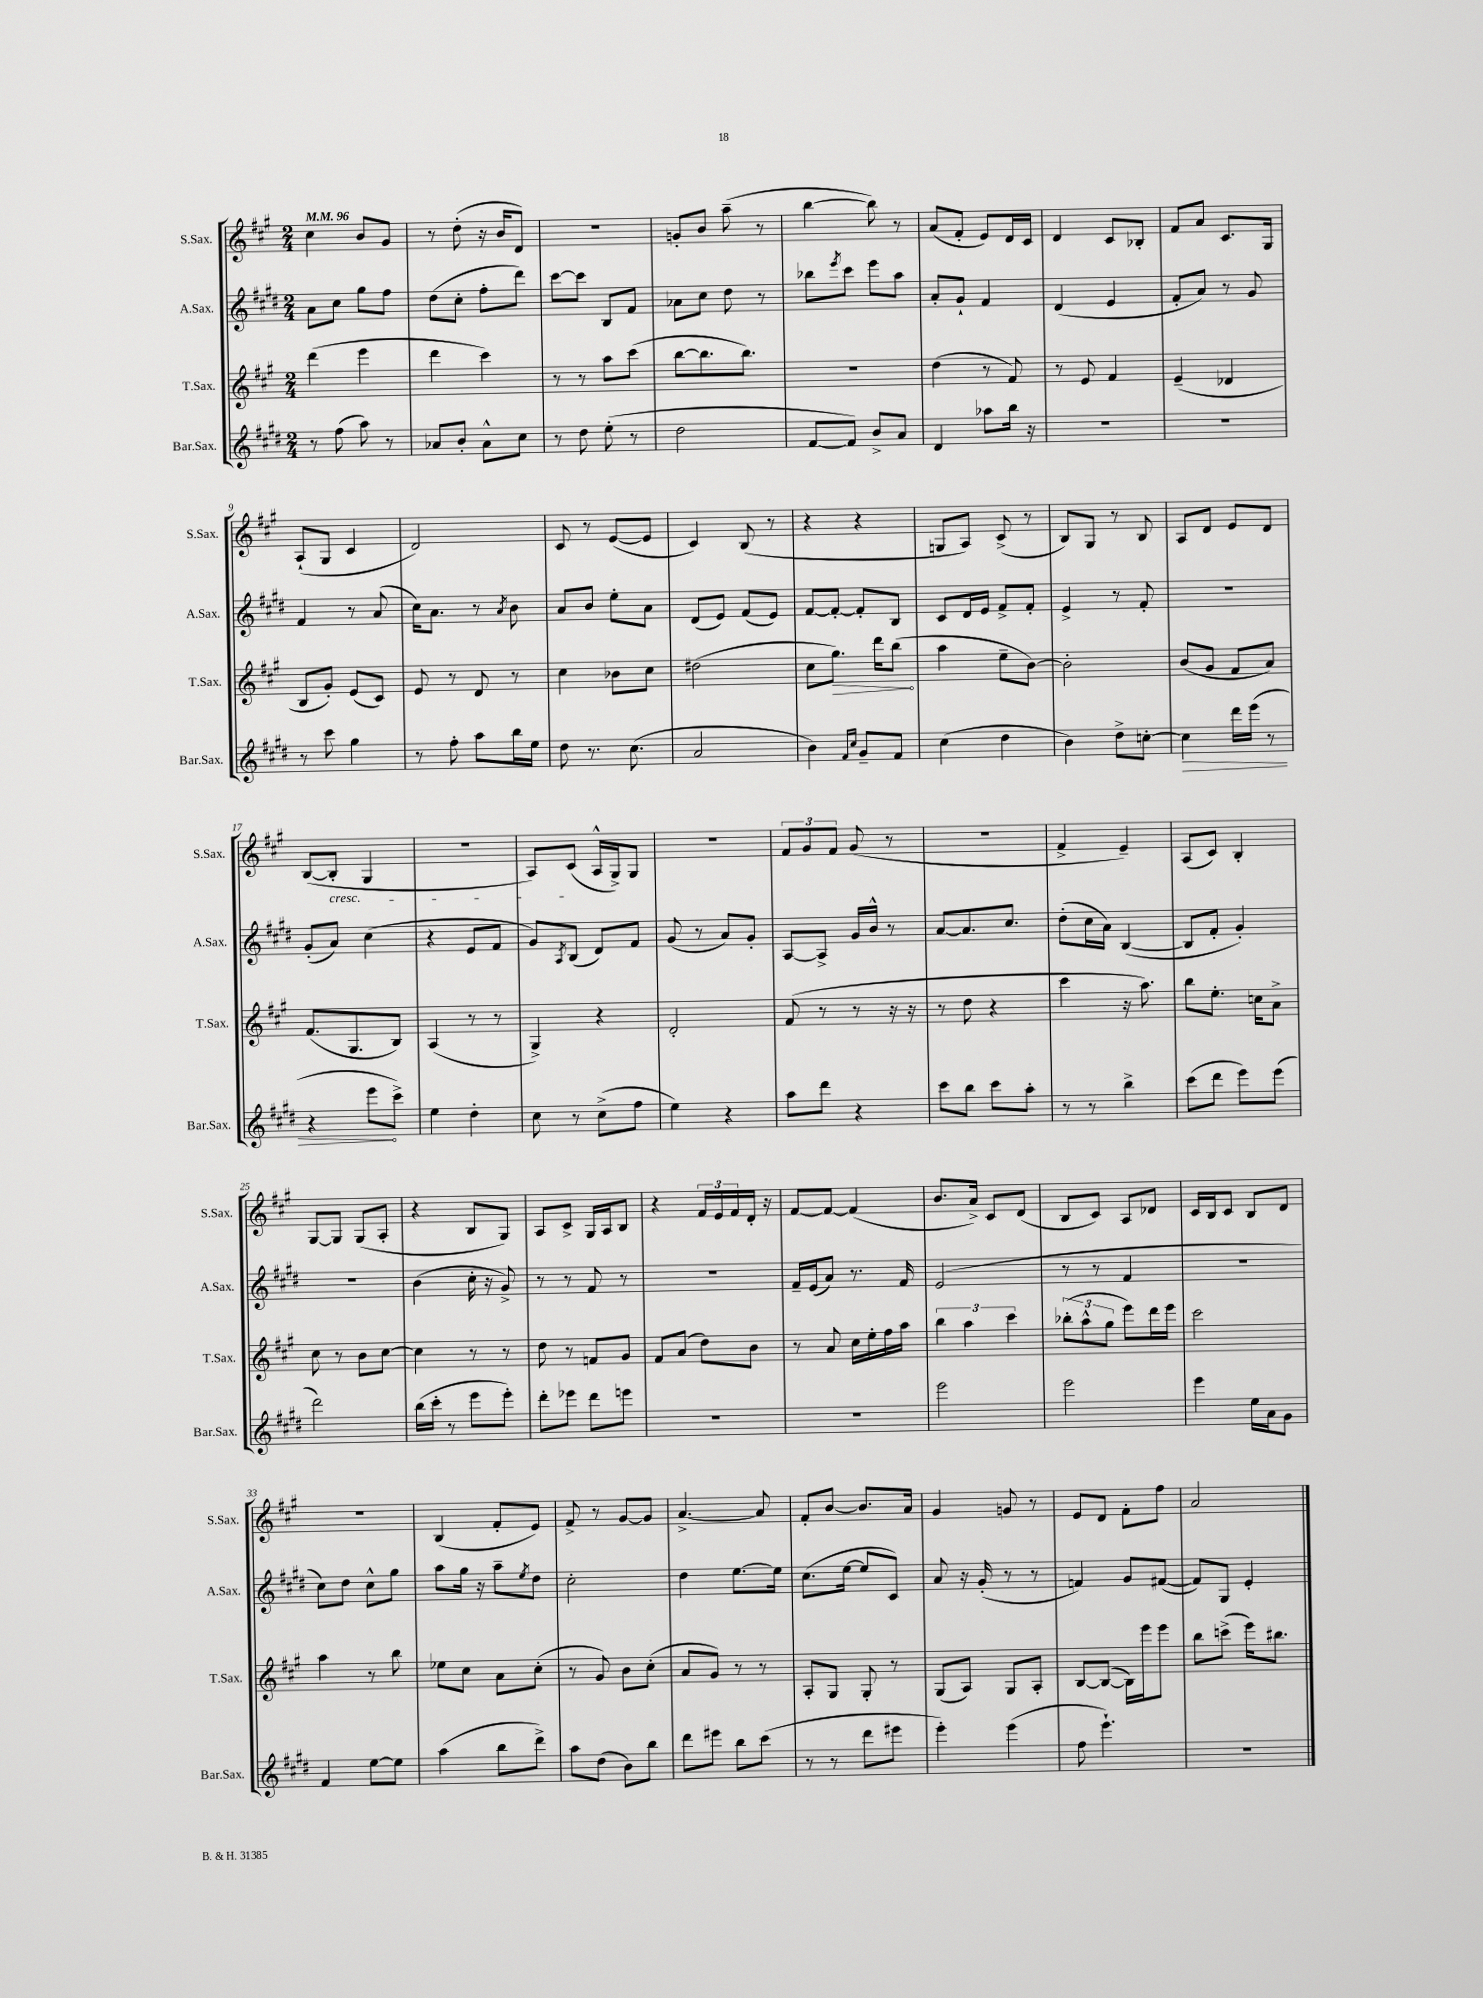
<<
\new StaffGroup <<
\new Staff = "s0" \with { instrumentName = "S.Sax." shortInstrumentName = "S.Sax." } {
    \clef treble \key a \major \numericTimeSignature \time 2/4 \tempo 4 = 96
    cis''4 b'8 gis'8 |
    r8 d''8-.( r16 b'16 d'8) |
    r2 |
    g'8-. b'8 a''8--( r8 |
    b''4~ b''8) r8 |
    a'8( fis'8-. e'8) d'16 cis'16 |
    d'4 cis'8 bes8-. |
    fis'8 a'8 cis'8. gis16 |
    a8-!( gis8 cis'4 |
    d'2) |
    cis'8 r8 e'8~( e'8 |
    cis'4) b8( r8 |
    r4 r4 |
    g8 a8) cis'8->( r8 |
    b8) gis8 r8 b8 |
    a8 d'8 e'8 d'8 |
    b8~( b8-.\cresc gis4 |
    R2 |
    a8) cis'8\!( a16-^ gis16->) gis8 |
    r2 |
    \tuplet 3/2 { fis'8 gis'8 fis'8 } gis'8( r8 |
    r2 |
    fis'4-> e'4--) |
    a8( cis'8) b4-. |
    gis8~ gis8 gis8( a8-. |
    r4 b8 gis8) |
    a8 cis'8-> gis16 a16 b8 |
    r4 \tuplet 3/2 { fis'16 e'16 fis'16 } d'16-. r16 |
    fis'8~ fis'8~ fis'4( |
    b'8. a'16->) cis'8 d'8( |
    b8 cis'8) a8 des'8 |
    cis'16 b16 cis'8 b8 d'8 |
    r2 |
    b4( fis'8-. e'8) |
    fis'8-> r8 gis'8~ gis'8 |
    a'4.~-> a'8 |
    fis'8-. b'8~ b'8. a'16 |
    gis'4 g'8 r8 |
    e'8 d'8 fis'8-. fis''8 |
    a'2 \bar "|." |
}
\new Staff = "s1" \with { instrumentName = "A.Sax." shortInstrumentName = "A.Sax." } {
    \clef treble \key e \major \numericTimeSignature \time 2/4
    a'8 cis''8 gis''8 fis''8 |
    dis''8( cis''8-. fis''8-. dis'''8) |
    cis'''8~ cis'''8 b8 fis'8 |
    aes'8 cis''8 dis''8 r8 |
    bes''8 \acciaccatura { e'''8 } cis'''8 e'''8 a''8 |
    a'8-. gis'8-! fis'4 |
    dis'4( e'4 |
    fis'8-. a'8) r8 gis'8 |
    fis'4 r8 a'8( |
    cis''16) a'8. r8 \acciaccatura { a'8 } b'8 |
    a'8 b'8 e''8-. a'8 |
    dis'8( e'8) fis'8( e'8) |
    fis'8~ fis'8~-. fis'8-. b8 |
    cis'8 dis'16 e'16 fis'8-> fis'8-. |
    e'4-> r8 fis'8-. |
    R2 |
    gis'8-.( a'8) cis''4( |
    r4 e'8 fis'8 |
    gis'8) \acciaccatura { a8 } b8( dis'8) fis'8 |
    gis'8( r8 a'8) gis'8-. |
    a8~ a8-> gis'16 b'16-^ r8 |
    a'8~ a'8. cis''8. |
    dis''8-.( cis''16 a'16) b4~( |
    b8 fis'8-. gis'4-.) |
    R2 |
    b'4( cis''16-. r16 gis'8->) |
    r8 r8 fis'8 r8 |
    R2 |
    fis'16-- e'16( a'8) r8. fis'16 |
    e'2( |
    r8 r8 fis'4 |
    R2 |
    cis''8) dis''8 cis''8-^ gis''8 |
    a''8 gis''16 r16 a''8-- \acciaccatura { e''8 } dis''8 |
    cis''2-. |
    dis''4 e''8.~ e''16 |
    cis''8.( e''16~ e''8 cis'8) |
    a'8 r16 gis'16-.( r8 r8 |
    f'4) gis'8 fis'8~( |
    fis'8) gis8 e'4-. \bar "|." |
}
\new Staff = "s2" \with { instrumentName = "T.Sax." shortInstrumentName = "T.Sax." } {
    \clef treble \key a \major \numericTimeSignature \time 2/4
    d'''4( e'''4 |
    d'''4 cis'''4) |
    r8 r8 a''8 cis'''8( |
    b''8~ b''8. b''8.) |
    r2 |
    d''4( r8 fis'8) |
    r8 e'8 fis'4 |
    e'4--( des'4 |
    b8 gis'8-.) e'8( cis'8) |
    e'8 r8 d'8 r8 |
    cis''4 bes'8 cis''8 |
    dis''2( |
    cis''8 \once \override Hairpin.circled-tip = ##t gis''8.\>) d'''16 b''8\!( |
    a''4 e''8-- b'8~) |
    b'2-. |
    b'8( gis'8 fis'8 a'8) |
    fis'8.( gis8. b8) |
    a4( r8 r8 |
    gis4->) r4 |
    d'2-. |
    fis'8( r8 r8 r16 r16 |
    r8 d''8 r4 |
    cis'''4 r16 a''8.) |
    b''8 e''8.-. c''16 a'8-> |
    cis''8 r8 b'8 cis''8~ |
    cis''4 r8 r8 |
    d''8 r8 f'8 gis'8 |
    fis'8 a'8( d''8) b'8 |
    r8 a'8 cis''16 e''16-. fis''16 a''16 |
    \tuplet 3/2 { b''4 a''4 cis'''4 } |
    \tuplet 3/2 { bes''8-.( a''8-^ gis''8 } e'''8) d'''16 e'''16 |
    cis'''2 |
    a''4 r8 b''8 |
    ees''8 cis''8 a'8 cis''8-.( |
    r8 gis'8) b'8 cis''8-.( |
    a'8 gis'8) r8 r8 |
    a8-. gis8 gis8-. r8 |
    gis8( a8) gis8 a8-. |
    b8~ b8~( b16) e'''16 e'''8 |
    b''8 c'''8->( e'''16) bis''8. \bar "|." |
}
\new Staff = "s3" \with { instrumentName = "Bar.Sax." shortInstrumentName = "Bar.Sax." } {
    \clef treble \key e \major \numericTimeSignature \time 2/4
    r8 fis''8( a''8) r8 |
    aes'8 b'8-. aes'8-^ cis''8 |
    r8 dis''8 e''8-.( r8 |
    dis''2 |
    fis'8~ fis'8) b'8-> a'8 |
    dis'4 aes''8 b''16 r16 |
    R2 |
    R2 |
    r8 cis'''8 gis''4 |
    r8 fis''8-. a''8 b''16 e''16 |
    dis''8 r8. cis''8.( |
    a'2 |
    b'4) \grace { fis'16 cis''16 } gis'8-- fis'8 |
    cis''4( dis''4 |
    b'4) dis''8-> c''8~-. |
    \once \override Hairpin.circled-tip = ##t c''4\> dis'''16 e'''16( r8 |
    r4 e'''8\! cis'''8->) |
    e''4 dis''4-. |
    cis''8 r8 cis''8->( fis''8 |
    e''4) r4 |
    a''8 dis'''8 r4 |
    cis'''8 b''8 cis'''8 a''8-. |
    r8 r8 b''4-> |
    cis'''8( dis'''8 e'''8) e'''8( |
    dis'''2) |
    b''16( cis'''16-. r8 e'''8 e'''8-.) |
    dis'''8-. ees'''8 dis'''8 e'''8 |
    r2 |
    r2 |
    e'''2 |
    e'''2 |
    e'''4 e''16 a'16 gis'8 |
    fis'4 e''8~ e''8 |
    a''4( b''8 dis'''8->) |
    a''8 dis''8( b'8) b''8 |
    dis'''8 eis'''8 b''8 cis'''8( |
    r8 r8 dis'''8 eis'''8 |
    e'''4-.) e'''4( |
    fis''8 e'''4.-!) |
    r2 \bar "|." |
}
>>
>>
